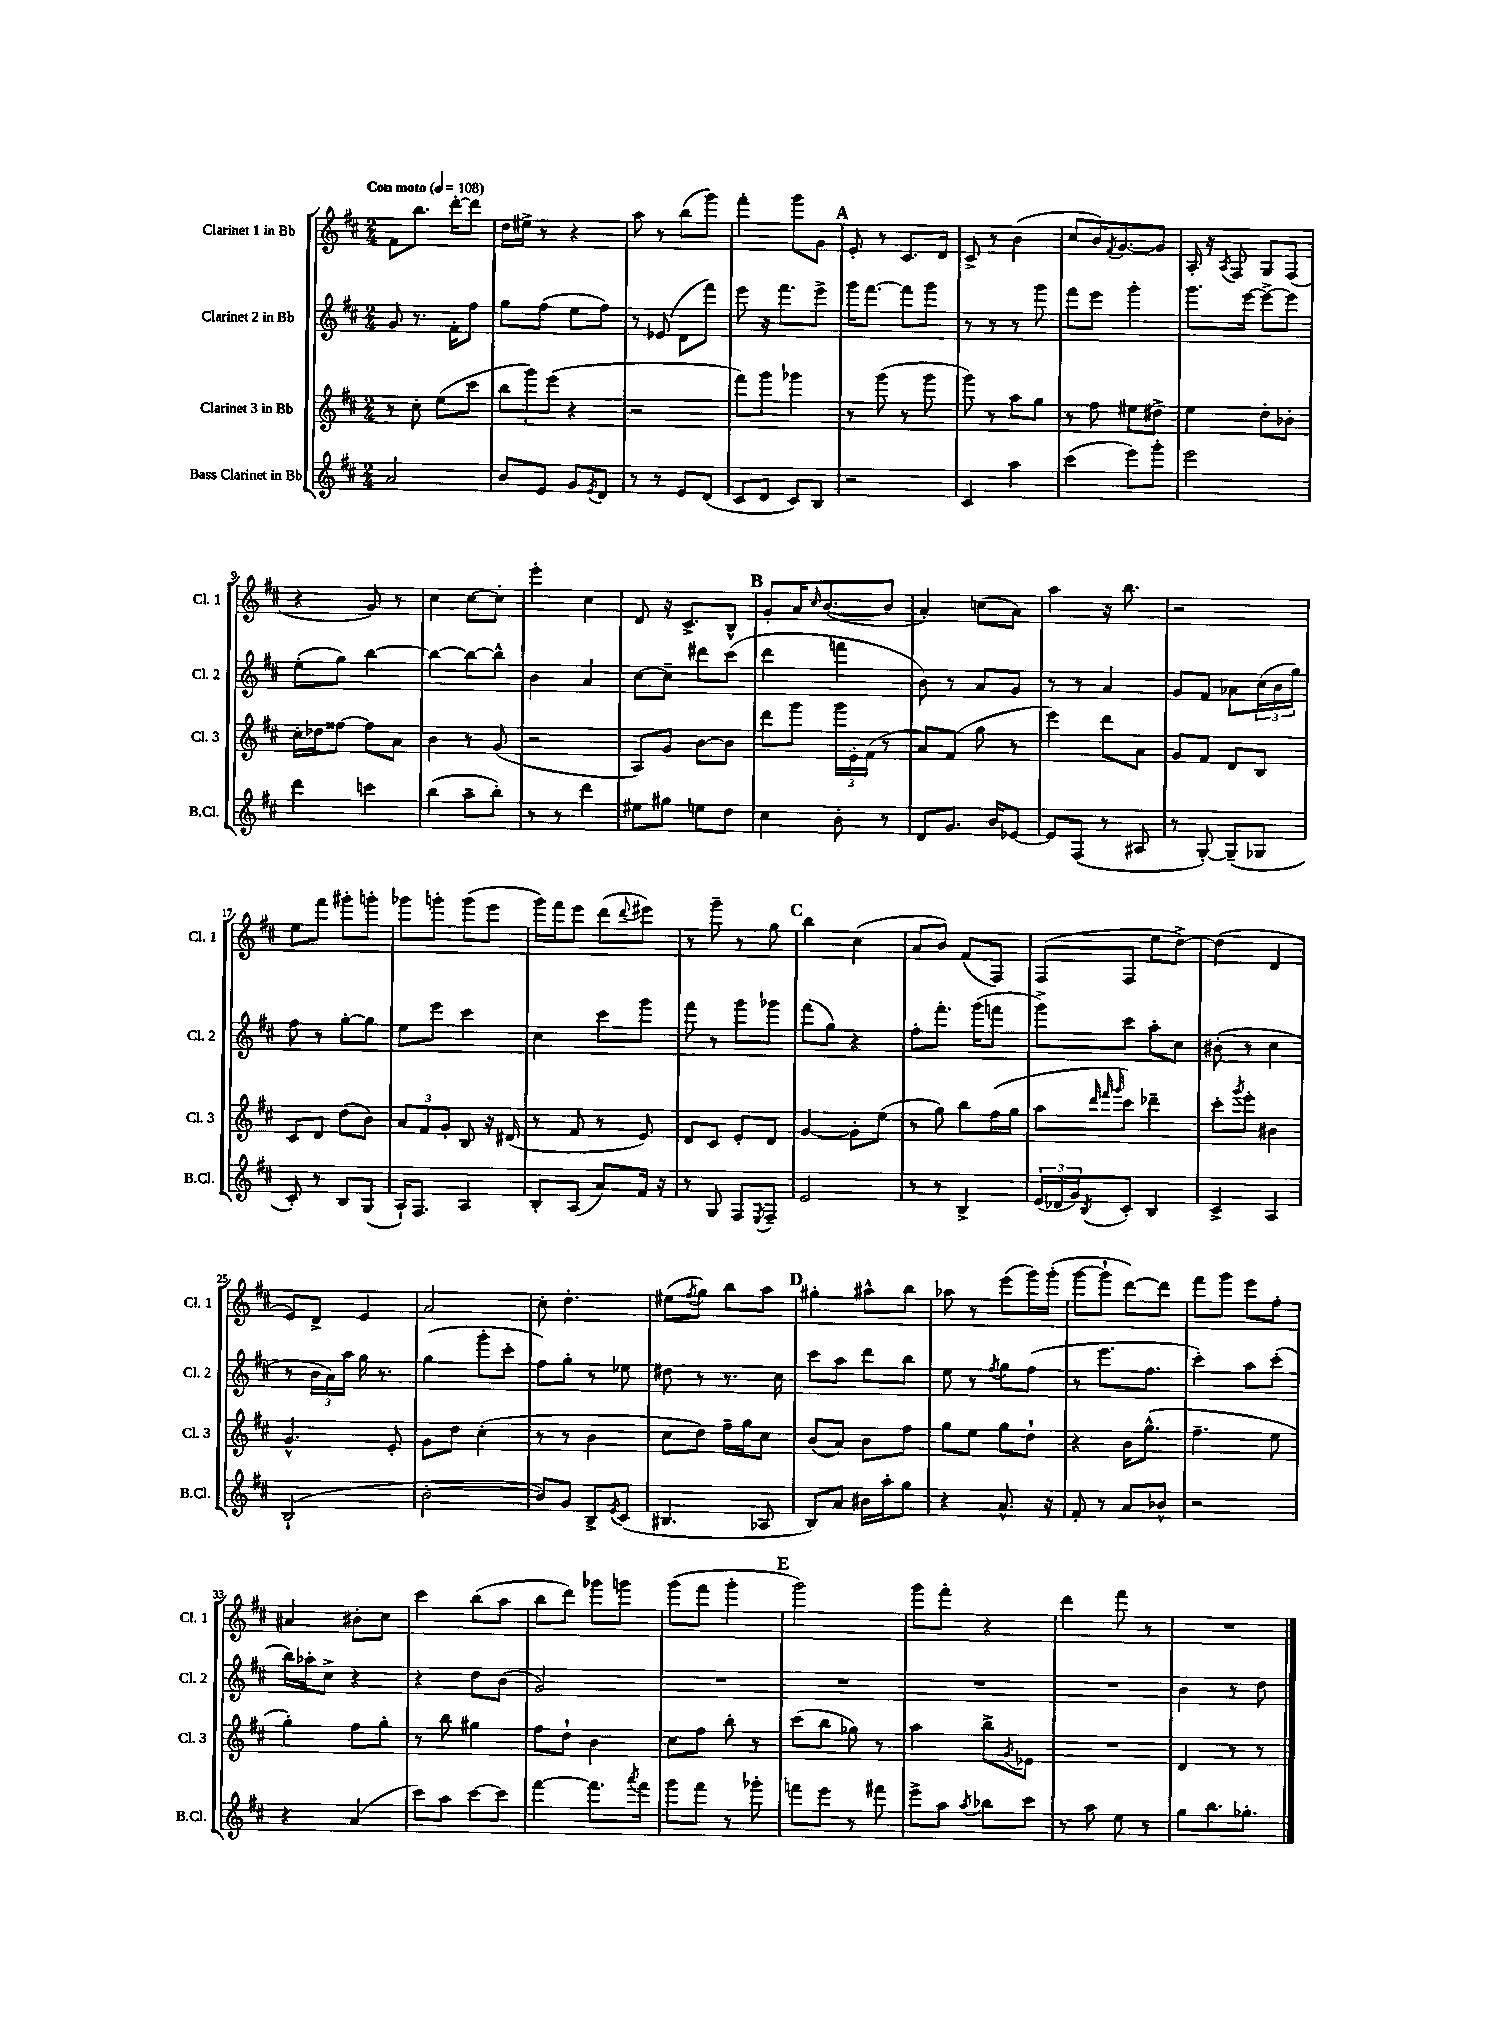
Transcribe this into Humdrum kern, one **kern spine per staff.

**kern	**kern	**kern	**kern
*part4	*part3	*part2	*part1
*staff4	*staff3	*staff2	*staff1
*I"Bass Clarinet in Bb	*I"Clarinet 3 in Bb	*I"Clarinet 2 in Bb	*I"Clarinet 1 in Bb
*I'B.Cl.	*I'Cl. 3	*I'Cl. 2	*I'Cl. 1
*clefG2	*clefG2	*clefG2	*clefG2
*k[f#c#]	*k[f#c#]	*k[f#c#]	*k[f#c#]
*M2/4	*M2/4	*M2/4	*M2/4
*MM108	*MM108	*MM108	*MM108
=1	=1	=1	=1
!	!	!	!LO:TX:a:B:t=Con moto
2a/	8r	8g/	8f#\L
.	8cc#'\	8.r	8.bb\J
.	(8ee\L	.	.
.	.	16f#'\KL	[16ddd'\KL
.	8ccc#\J	8ff#\J	8ddd\J]
=2	=2	=2	=2
8b/L	12bb\L	8gg\L	16dd\LL
.	.	.	16ee#X^\JJ
.	12ggg\)	.	.
8e/J	.	(8ff#\J	8r
.	(12eee\J	.	.
8g/L	4r	8ee\L	4r
8qe/	.	.	.
8d/J	.	8ff#\J)	.
=3	=3	=3	=3
8r	2r	8r	8aa\
8r	.	(8e-X/	8r
8e/L	.	8d\L	(8bb\L
(8d/J	.	8fff#\J)	8ggg\J)
=4	=4	=4	=4
8c#/L	8fff#\L)	8eee\	4fff#'\
8d/J	8ggg\J	16r	.
.	.	8.fff#\L	.
8c#/L)	4ggg-X\	.	8ggg\L
8B/J	.	8eee^\J	8g\J
!!LO:REH:place=s1:t=A
=5	=5	=5	=5
2r	8r	16ggg\KL	8e'/
.	.	[8.fff#\J	.
.	(8ggg\	.	8r
.	8r	8fff#\L]	8.c#/L
.	8ggg\	8ggg\J	.
.	.	.	16d/Jk
=6	=6	=6	=6
4c#/	8ggg\)	8r	8c#^/
.	8r	8r	8r
4aa\	8aa\L	8r	(4b\
.	8gg\J	8ggg\	.
=7	=7	=7	=7
(4ccc#\	8r	8fff#\L	8cc#/L
.	8ff#\	8eee\J	16b/K)
.	.	.	8qf#/
.	.	.	[8.g/
8eee\L)	8ee#X\L	4ggg'\	.
8ggg'\J	8dd#X^\J	.	8g/J]
=8	=8	=8	=8
2eee\	4ee\	8.ggg\L	16A'/
.	.	.	16r
.	.	.	8qA/
.	.	.	8F#/
.	.	[16eee\Jk	.
.	8dd'\L	8eee^\L_	8G/L
.	8b-X'\J	8eee\J]	(8F#/J
!!LO:LB:g=z
=9	=9	=9	=9
4ddd\	16cc#'\LL	(8ee'\L	4r
.	16dd-X\J	.	.
.	[8ff##X\J	8gg\J)	.
4cccn\	8ff##\L]	[4bb\	8g/)
.	8a\J	.	8r
=10	=10	=10	=10
(4bb\	4b\	4bb\_	4cc#\
8aa~\L	8r	8bb\L_	[8cc#\L
8bb'\J)	(8g/	8bb^^\J]	8cc#'\J]
=11	=11	=11	=11
8r	2r	4b\	4eee'\
8r	.	.	.
4ddd\	.	4a/	4cc#\
=12	=12	=12	=12
8ee#X\L	8A/L)	[8cc#\L	8d/
8gg#X\J	8g/J	8cc#~\J]	16r
.	.	.	8.c#^/L
8een\L	[8b\L	8ddd#X\L	.
8dd\J	8b\J]	(8ccc#\J	8B^^/J
!!LO:REH:place=s1:t=B
=13	=13	=13	=13
4cc#\	8ddd\L	4ddd\	8g'/L
.	8ggg\J	.	16a/K
.	.	.	16qqcc#/
.	.	.	([8.b/
8b'\	24ggg\LL	4fffn\	.
.	24e'\	.	.
.	(24f#\JJ	.	.
8r	8r	.	8b/J]
=14	=14	=14	=14
8d/L	8a/L)	8b\)	4a'/)
8.g/J	(8f#/J	8r	.
.	8gg\	8a/L	(8ccn\L
16b/KL	.	.	.
[8e-X/J	8r	8g/J	8a\J)
=15	=15	=15	=15
8e-/L]	4eee\)	8r	4aa\
(8F#/J	.	8r	.
8r	8ddd\L	4a/	16r
.	.	.	8.bb\
8A#X/	8a\J	.	.
=16	=16	=16	=16
8r	8g/L	8g/L	2r
[8G'/)	8f#/J	8f#/J	.
(8G~/L]	8d/L	8a-X\L	.
8G-X/J	8B/J	(24cc#\L	.
.	.	24b\	.
.	.	24gg\JJ)	.
!!LO:LB:g=z
=17	=17	=17	=17
8c#'/)	8c#/L	8ff#\	8ee\L
8r	8d/J	8r	8fff#\J
8B/L	(8dd\L	[8gg'\L	8ggg#X'\L
(8G/J	8b\J)	8gg\J]	8gggn'\J
=18	=18	=18	=18
16A`/KL)	12a/L	8ee\L	8ggg-X\L
8.F#/J	.	.	.
.	12f#/	.	.
.	.	8eee\J	8gggn'\J
.	12g'/J	.	.
4A/	8B/	4ccc#\	(8ggg\L
.	16r	.	8eee\J
.	(16d#X/	.	.
=19	=19	=19	=19
8B'/L	8r	4cc#\	16ggg\LL)
.	.	.	16fff#\J
(8A/J	8f#/	.	8eee\J
8a/L)	8r	8ccc#\L	(8ddd\L
.	.	.	8qqddd/
16f#/Jk	8e/)	8ggg\J	8eee#X\J)
16r	.	.	.
=20	=20	=20	=20
8r	8d/L	8fff#\	8r
8G/	8c#/J	8r	8ggg~\
8F#/L	8e'/L	8ggg\L	8r
8qE/	.	.	.
8F#~/J	8d/J	8ggg-X\J	8gg\
!!LO:REH:place=s1:t=C
=21	=21	=21	=21
2e/	[4g/	(8fff#\L	4bb\
.	.	8gg\J)	.
.	8g'\L]	4r	(4cc#\
.	(8ee\J	.	.
=22	=22	=22	=22
8r	8r	8ff#'\L	8a/L
8r	8gg\)	8.fff#'\J	8b/J)
4B^/	8bb\L	.	(8f#/L
.	.	(16ggg\KL	.
.	(16ff#\L	8fffn\J	8F#/J)
.	16gg\JJ	.	.
=23	=23	=23	=23
(24e/LL	8aa\L	8ggg^\L)	(8F#/L
24d-X/	.	.	.
24g/J)	.	.	.
.	32qqddd/	.	.
.	32qqfff#/	.	.
8qB/	32qqggg/	.	.
8c#'/J	8ccc#\J)	8ccc#\J	8F#/J
4B/	4ddd-X~\	8aa'\L	8ee\L
.	.	8cc#\J	[8dd^\J)
=24	=24	=24	=24
4c#^/	8ccc#'\L	(8b#X'\	(4dd\]
.	8qggg/	.	.
.	8eee'\J	8r	.
4A/	4b#X\	4cc#\	4d/
!!LO:LB:g=z
=25	=25	=25	=25
(2B`/	4.g^^/	8r	8e/L)
.	.	24b\LL	8d^/J
.	.	24a\)	.
.	.	24aa\JJ	.
.	.	16gg\	4e/
.	.	8.r	.
.	8e'/	.	.
=26	=26	=26	=26
[2b'\	8g\L	(4gg\	2a/
.	8dd\J	.	.
.	(4cc#'\	8ggg'\L	.
.	.	8ccc#'\J	.
=27	=27	=27	=27
8b/L])	8r	8ff#\L)	8cc#'\
8g/J	8r	8gg'\J	4.dd'\
8B^/L	4b\	8r	.
8qe/	.	.	.
(8c#/J	.	8ee-X\	.
=28	=28	=28	=28
4.B#X/	8cc#\L	8dd#X\	(8ee#X\L
.	.	.	8qff#/
.	8dd\J)	8r	8gg\J)
.	16ff#~\LL	8.r	8bb\L
.	16gg\J	.	.
8A-X/	8cc#\J	.	8aa\J
.	.	16cc#\	.
!!LO:REH:place=s1:t=D
=29	=29	=29	=29
8B/L)	(8b/L	8ccc#\L	4gg#X'\
8a/J	8a/J)	8aa\J	.
16b#X\LL	8b\L	8ddd\L	8aa#X^^\L
16aa'\J	.	.	.
8gg\J	8ff#\J	8bb\J	8bb\J
=30	=30	=30	=30
4r	8gg\L	8ee\	8aa-X\
.	8ee\J	8r	8r
.	.	8qff#/	.
8.a^^/	8gg\L	8gg\L	(8eee\L
.	8dd`\J	(8ff#\J	16ggg\L)
16r	.	.	(16ggg'\JJ
=31	=31	=31	=31
8f#'/	4r	8r	[8ggg\L
8r	.	8.eee\L	8ggg`\J]
8a/L	16b\KL	.	[8ddd\L)
.	(8.gg^^\J	8.ff#\J	.
8b-X^^/J	.	.	8ddd\J]
=32	=32	=32	=32
2r	4.ff#~\	4ccc#'\)	8fff#\L
.	.	.	8ggg\J
.	.	8aa\L	8eee\L
.	8ee\	(8ccc#'\J	8ff#'\J
!!LO:LB:g=z
=33	=33	=33	=33
4r	4gg'\)	16bb\LL)	4a#X/
.	.	16aa-X'\J	.
.	.	8cc#^\J	.
(4a/	8ff#\L	4r	8b#X'\L
.	8gg'\J	.	8cc#\J
=34	=34	=34	=34
8ccc#\L)	8r	4r	4ccc#\
8aa\J	8bb\	.	.
[8ccc#\L	4gg#X\	8dd\L	(8bb\L
8ccc#\J]	.	(8b\J	8aa\J
=35	=35	=35	=35
[4fff#\	8ff#\L	2g/)	8bb\L
.	8dd`\J	.	8ddd\J)
8.fff#\L]	4b\	.	8ggg-X\L
.	.	.	8gggn\J
8qaaa/	.	.	.
16fff#\Jk	.	.	.
=36	=36	=36	=36
8ggg\L	8cc#\L	2r	(8ggg\L
8fff#\J	8ff#\J	.	8fff#\J
8r	8bb'\	.	4ggg'\
8ggg-X'\	8r	.	.
!!LO:REH:place=s1:t=E
=37	=37	=37	=37
8fffn\L	(8ccc#\L	2r	2ggg\)
8eee\J	8bb\J	.	.
8r	8gg-X\)	.	.
8fff#X\	8r	.	.
=38	=38	=38	=38
8eee^\L	4aa\	2r	8ggg\L
8aa\J	.	.	8fff#'\J
8qaa/	.	.	.
8bb-X\L	8bb^\L	.	4r
.	8qg/	.	.
8ccc#\J	8e-X\J	.	.
=39	=39	=39	=39
8r	2r	2r	4ddd\
8aa\	.	.	.
8ee\	.	.	8fff#\
8r	.	.	8r
=40	=40	=40	=40
8gg\L	4d/	4b\	2r
8.bb\	.	.	.
.	8r	8r	.
8.gg-X'\J	.	.	.
.	8r	8dd\	.
==	==	==	==
*-	*-	*-	*-
